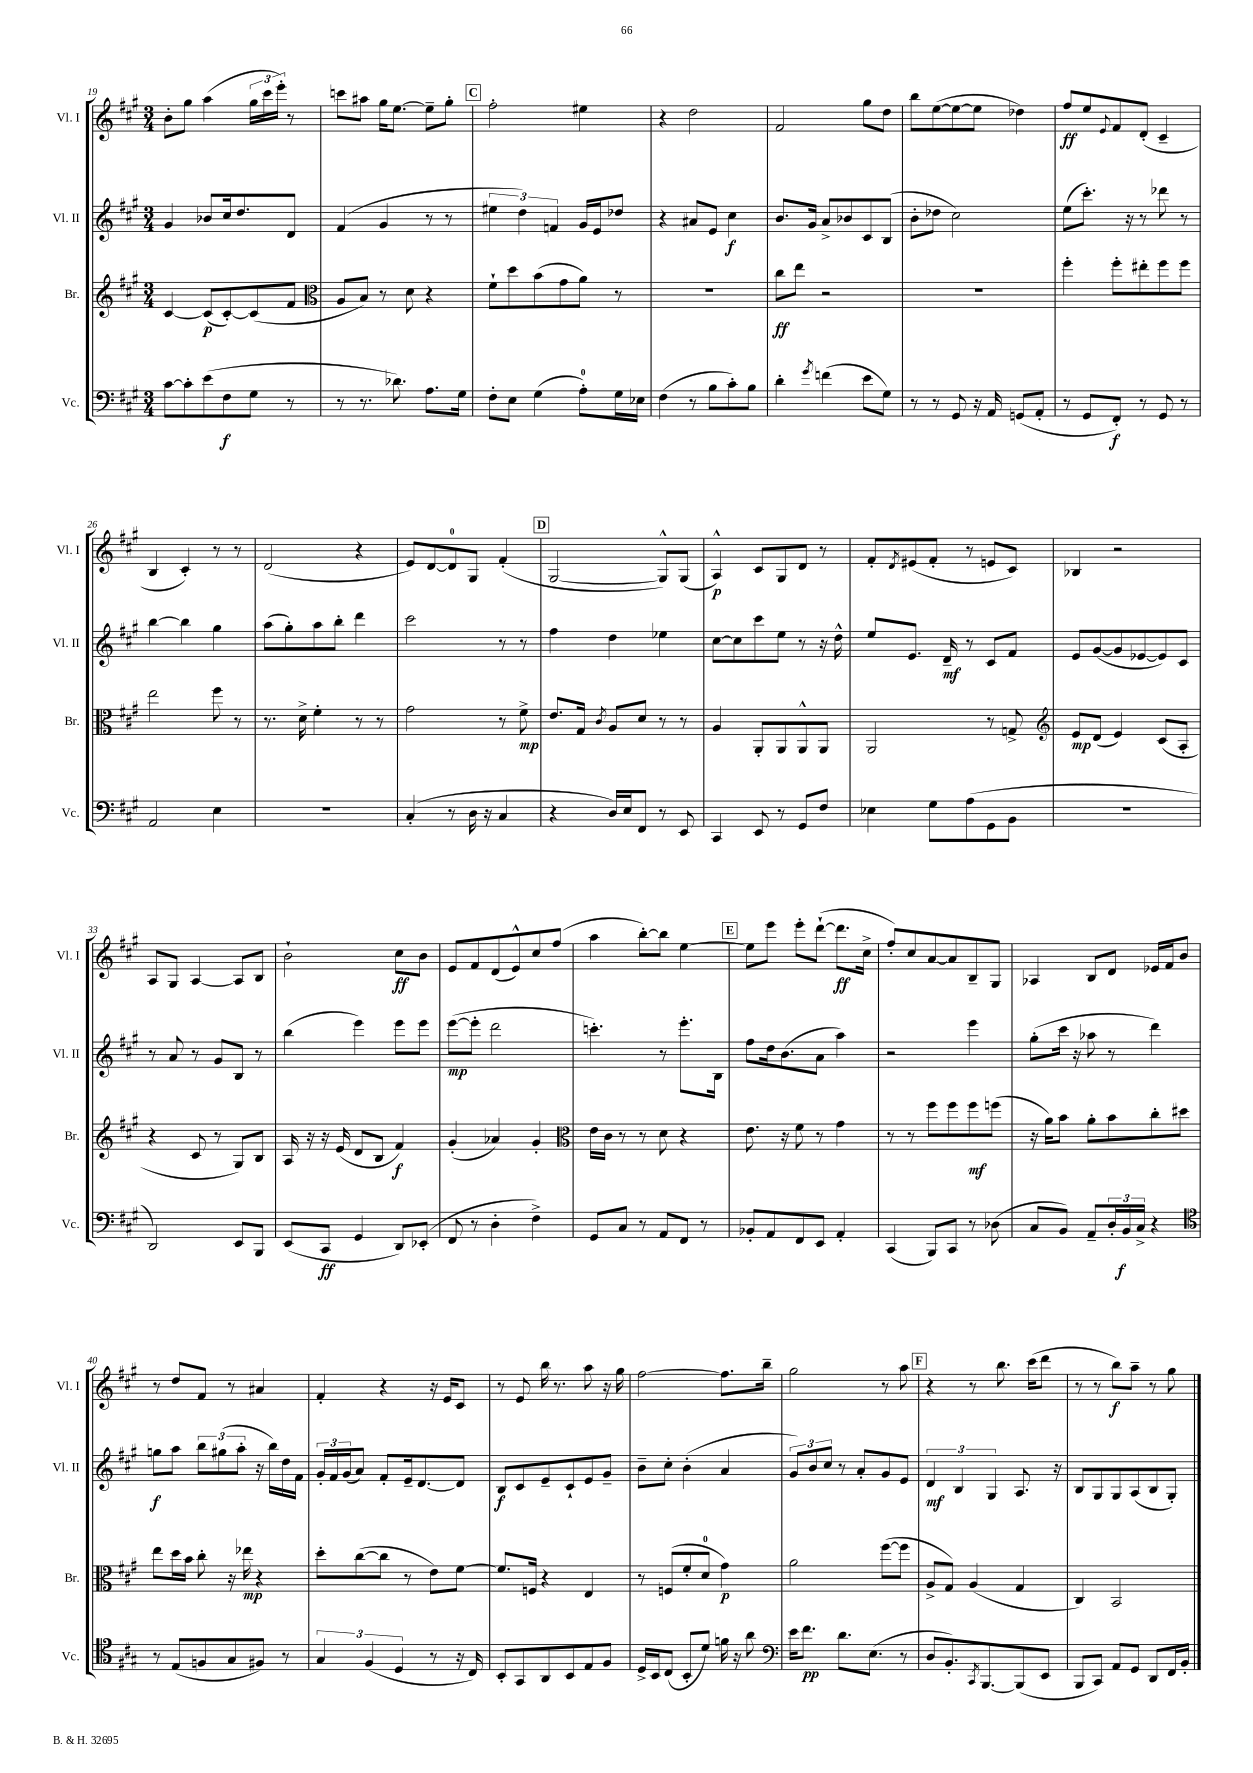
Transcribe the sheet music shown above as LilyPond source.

<<
\new StaffGroup <<
\new Staff = "s0" \with { instrumentName = "Vl. I" shortInstrumentName = "Vl. I" } {
    \clef treble \key a \major \numericTimeSignature \time 3/4
    b'8-. gis''8 a''4( \tuplet 3/2 { gis''16 cis'''16 e'''16-.) } r8 |
    c'''8 ais''8 gis''16 e''8.~ e''8-- gis''8-. |
    \mark \markup { \box "C" } fis''2-. eis''4 |
    r4 d''2 |
    fis'2 gis''8 d''8 |
    b''8 e''8~( e''8~ e''8 des''4) |
    fis''8\ff e''8 \appoggiatura { e'8 } fis'8 d'8-.( cis'4-- |
    b4 cis'4-.) r8 r8 |
    d'2( r4 |
    e'8) d'8~ d'8-0 gis8 fis'4-.( |
    \mark \markup { \box "D" } gis2~ gis8-^) gis8( |
    a4-^\p) cis'8 gis8 d'8 r8 |
    fis'8-. \acciaccatura { d'8 } eis'8( fis'8-. r8 e'8 cis'8) |
    bes4 r2 |
    a8 gis8 a4~ a8 b8 |
    b'2-! cis''8\ff b'8 |
    e'8 fis'8 d'8( e'8-^) cis''8 fis''8( |
    a''4 b''8~-.) b''8 e''4~ |
    \mark \markup { \box "E" } e''8 e'''8 e'''8-. d'''8~-!( d'''8.\ff cis''16-> |
    fis''8-.) cis''8 a'8~ a'8 b8-- gis8 |
    aes4 b8 d'8 ees'16 fis'16 b'8 |
    r8 d''8 fis'8 r8 ais'4 |
    fis'4-. r4 r16 e'16 cis'8 |
    r8 e'8 b''16 r8. a''8 r16 gis''16 |
    fis''2~ fis''8. b''16-- |
    gis''2 r8 a''8 |
    \mark \markup { \box "F" } r4 r8 b''8. cis'''16( d'''8 |
    r8 r8 b''8\f) a''8-- r8 gis''8 \bar "|." |
}
\new Staff = "s1" \with { instrumentName = "Vl. II" shortInstrumentName = "Vl. II" } {
    \clef treble \key a \major \numericTimeSignature \time 3/4
    gis'4 bes'8 cis''16 d''8. d'8 |
    fis'4( gis'4 r8 r8 |
    \mark \markup { \box "C" } \tuplet 3/2 { eis''4 d''4) f'4 } gis'16 e'16 des''8 |
    r4 ais'8 e'8 cis''4\f |
    b'8. gis'16 a'8-> bes'8 cis'8 b8( |
    b'8-. des''8 cis''2) |
    e''8( cis'''8.-.) r16 r8 des'''8 r8 |
    b''4~ b''4 gis''4 |
    a''8( gis''8-.) a''8 b''8-. d'''4 |
    cis'''2 r8 r8 |
    \mark \markup { \box "D" } fis''4 d''4 ees''4 |
    cis''8~ cis''8 cis'''8 e''8 r8 r16 d''16-^ |
    e''8 e'8. d'16--\mf r8 cis'8 fis'8 |
    e'8 gis'8~( gis'8 ees'8~ ees'8) cis'8 |
    r8 a'8 r8 gis'8 b8 r8 |
    b''4( e'''4) e'''8 e'''8 |
    e'''8~\mp( e'''8-. d'''2 |
    c'''4.-.) r8 e'''8.-. b16 |
    \mark \markup { \box "E" } fis''8 d''16 b'8.( a'8 a''4) |
    r2 e'''4 |
    gis''8-.( cis'''16 r16 aes''8 r8 d'''4) |
    g''8\f a''8 \tuplet 3/2 { b''8 gis''8( a''8-. } r16 b''16) d''16 fis'16 |
    \tuplet 3/2 { gis'16-. fis'16 gis'16( } a'8) fis'8-. e'16-- d'8.~ d'8 |
    b8\f cis'8 e'8-- cis'8-! e'8 gis'8-- |
    b'8-- cis''8-. b'4-.( a'4 |
    \tuplet 3/2 { gis'8) b'8 cis''8 } r8 a'8-. gis'8 e'8 |
    \mark \markup { \box "F" } \tuplet 3/2 { d'4\mf b4 gis4 } a8. r16 |
    b8 gis8 gis8 a8( b8 gis8-.) \bar "|." |
}
\new Staff = "s2" \with { instrumentName = "Br." shortInstrumentName = "Br." } {
    \clef treble \key a \major \numericTimeSignature \time 3/4
    cis'4~ cis'8\p( cis'8~-.) cis'8( fis'8 |
    \clef alto a8 b8) r8 d'8 r4 |
    \mark \markup { \box "C" } fis'8-! d''8 b'8( gis'8 a'8) r8 |
    R2. |
    cis''8\ff e''8 r2 |
    R2. |
    fis''4-. fis''8-. eis''8-. fis''8 fis''8 |
    e''2 fis''8 r8 |
    r8. d'16-> fis'4-. r8 r8 |
    gis'2 r8 fis'8->\mp |
    \mark \markup { \box "D" } e'8. gis16 \acciaccatura { cis'8 } a8 d'8 r8 r8 |
    a4 a,8-. a,8 a,8-^ a,8 |
    a,2 r8 g8-> |
    \clef treble e'8\mp d'8( e'4) cis'8( a8-. |
    r4 cis'8 r8 gis8) b8 |
    a16 r16 r16 e'16( d'8 b8 fis'4\f) |
    gis'4-.( aes'4) gis'4-. |
    \clef alto e'16 cis'16 r8 r8 d'8 r4 |
    \mark \markup { \box "E" } e'8. r16 fis'8 r8 gis'4 |
    r8 r8 fis''8 fis''8 fis''8\mf f''8( |
    r16 a'16) b'8 a'8-. b'8 cis''8-. dis''8 |
    e''8 d''16 b'16 cis''8-. r16 ees''16\mp r4 |
    d''8-. cis''8~( cis''8 r8 e'8) fis'8~ |
    fis'8. f16 r4 e4 |
    r8 f8( fis'8-. d'8-0 gis'4\p) |
    a'2 fis''8~( fis''8 |
    \mark \markup { \box "F" } a8-> gis8) a4( gis4 |
    cis4) b,2 \bar "|." |
}
\new Staff = "s3" \with { instrumentName = "Vc." shortInstrumentName = "Vc." } {
    \clef bass \key a \major \numericTimeSignature \time 3/4
    cis'8~ cis'8-. e'8( fis8\f gis8 r8 |
    r8 r8. des'8.) a8. gis16 |
    \mark \markup { \box "C" } fis8-. e8 gis4( a8-0-.) gis16 ees16 |
    fis4( r8 b8 cis'8-.) b8 |
    d'4-. \acciaccatura { gis'8 } f'4( e'8 gis8) |
    r8 r8 gis,8 r16 a,16 g,8( a,8-. |
    r8 gis,8 fis,8-.\f) r8 gis,8 r8 |
    a,2 e4 |
    R2. |
    cis4-.( r8 d16 r16 cis4 |
    \mark \markup { \box "D" } r4 d16) e16 fis,8 r8 e,8 |
    cis,4 e,8 r8 gis,8 fis8 |
    ees4 gis8 a8( gis,8 b,8 |
    R2. |
    d,2) e,8 b,,8 |
    e,8( cis,8\ff gis,4 d,8) ees,8-.( |
    fis,8 r8 d4-. fis4->) |
    gis,8 cis8 r8 a,8 fis,8 r8 |
    \mark \markup { \box "E" } bes,8-. a,8 fis,8 e,8 a,4-. |
    cis,4( b,,8) cis,8 r8 des8( |
    cis8 b,8) a,8-- \tuplet 3/2 { d16-. b,16\f cis16-> } r4 |
    \clef tenor r8 e8( f8 gis8 fis8) r8 |
    \tuplet 3/2 { gis4 fis4( d4 } r8 r16 cis16) |
    b,8-. gis,8 a,8 b,8 e8 fis8 |
    d16-> b,16 cis8( b,8-. d'8) f'16 r16 a'8 |
    \clef bass e'16 fis'8.\pp d'8. e8.( r8 |
    \mark \markup { \box "F" } d8 b,8.-.) \acciaccatura { cis,8 } b,,8.~ b,,8( e,8 |
    b,,8 cis,8) a,8 gis,8 d,8 fis,16 b,16-. \bar "|." |
}
>>
>>
\layout { \context { \Score currentBarNumber = #19 } }
